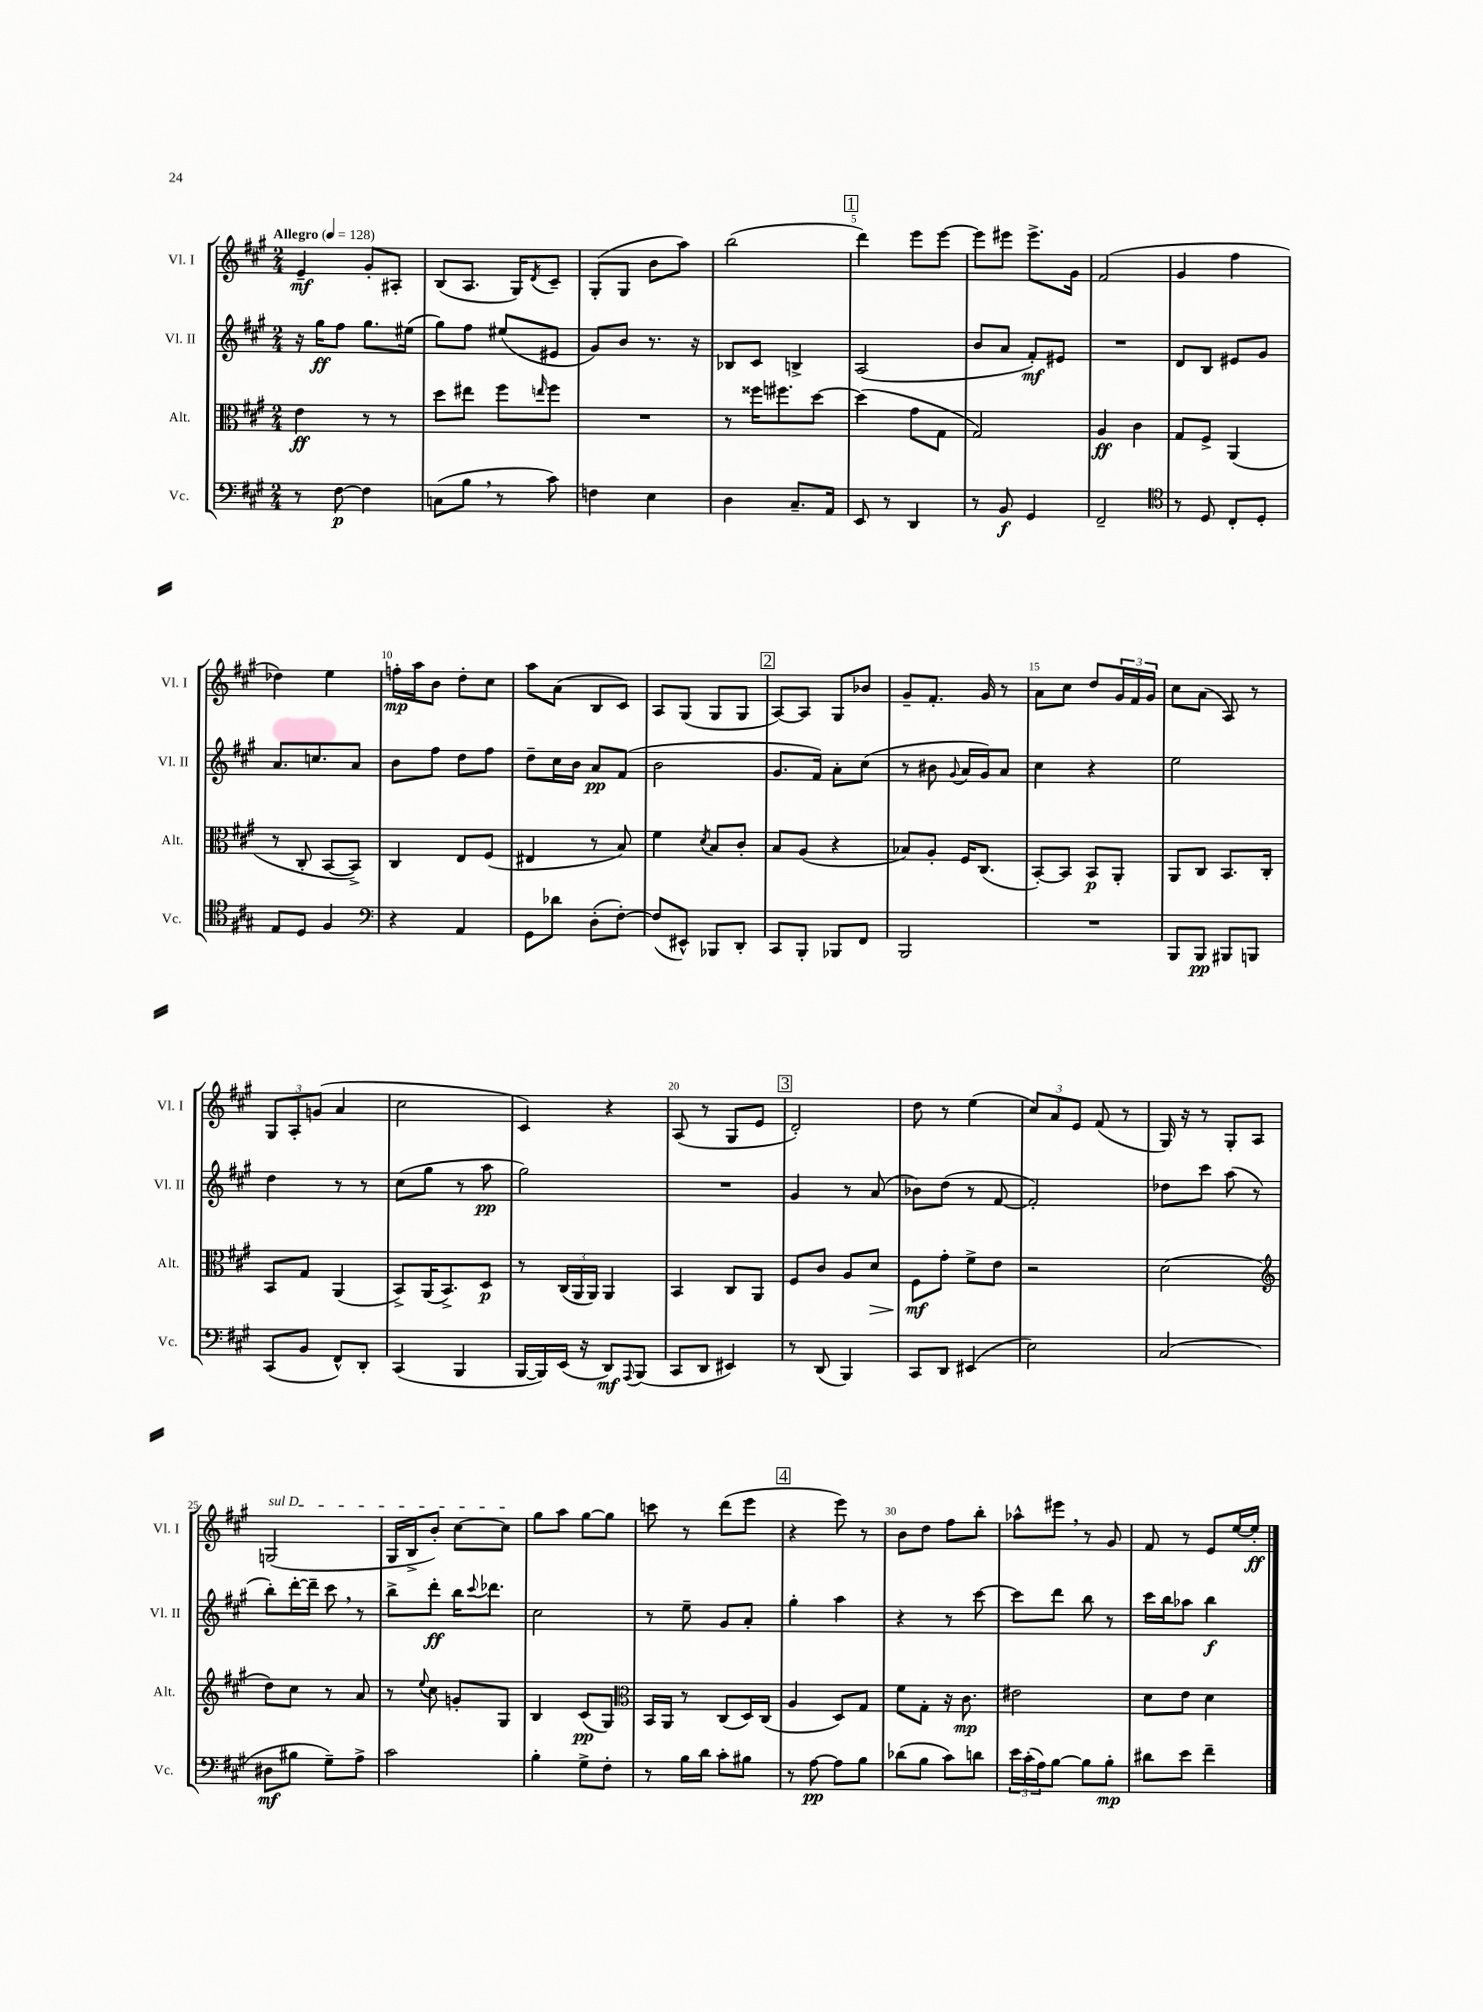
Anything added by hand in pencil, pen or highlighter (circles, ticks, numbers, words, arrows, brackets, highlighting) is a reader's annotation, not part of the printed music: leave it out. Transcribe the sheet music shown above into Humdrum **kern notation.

**kern	**kern	**kern	**kern
*staff4	*staff3	*staff2	*staff1
*clefF4	*clefC3	*clefG2	*clefG2
*k[f#c#g#]	*k[f#c#g#]	*k[f#c#g#]	*k[f#c#g#]
*M2/4	*M2/4	*M2/4	*M2/4
*MM128	*MM128	*MM128	*MM128
8r	4e\	16r	4e~/
.	.	16gg#\LK	.
[8F#\	.	8ff#\J	.
4F#\]	8r	8.gg#\L	8g#'/L
.	8r	.	8A#'/J
.	.	(16ee#\Jk	.
=	=	=	=
(8C\L	8dd\L	8gg#\L)	(8B/L
8B\J	8ee#\J	8ff#\J	8.A/J
8r	8ff#\L	(8ee#/L	.
.	.	.	16G#/LK)
.	16qqee/	.	8qd/
8c#\)	8ff#\J	8e#/J	8c#~/J
=	=	=	=
4F\	2r	8g#/L)	(8G#'/L
.	.	8b/J	8G#/J
4E\	.	8.r	8b\L
.	.	.	8aa\J)
.	.	16r	.
=	=	=	=
4D\	8r	8B-/L	(2bb\
.	16ff##\LK	8c#/J	.
.	8.ff#\	.	.
8.C#~/L	.	4B^/	.
.	[8dd\J	.	.
16AA/Jk	.	.	.
=	=	=	=
8EE/	(4dd\]	(2A/	4ddd\)
8r	.	.	.
4DD/	8g#\L	.	8eee\L
.	8G#\J	.	[8eee\J
=	=	=	=
8r	2G#/)	8b/L	8eee\]L
8BB/	.	8a/J	8eee#\J
4GG#/	.	8f#'/L)	8.eee#^\L
.	.	8e#/J	.
.	.	.	16g#\Jk
=	=	=	=
2FF#~/	4A/	2r	(2f#/
.	4c#\	.	.
=	=	=	=
*clefC4	*	*	*
8r	8G#/L	8d/L	4g#/
8D/	8F#^/J	8B/J	.
8C#'/L	(4AA/	8e#/L	4ff#\
8D'/J	.	8g#/J	.
=	=	=	=
8E/L	8r	8.a/L	4dd-\)
8D/J	8C#'/	.	.
.	.	8.cc/	.
4F#/	[8BB/L	.	4ee\
.	8BB^/]J)	8a/J	.
=	=	=	=
*clefF4	*	*	*
4r	4C#/	8b\L	16ff'\LL
.	.	.	16aa\J
.	.	8ff#\J	8b\J
4AA/	8E/L	8dd\L	8dd'\L
.	(8F#/J	8ff#\J	8cc#\J
=	=	=	=
8GG#\L	4E#/	8dd~\L	8aa\L
8d-\J	.	16cc#\L	(8a\J
.	.	16b\JJ	.
(8D'\L	8r	8a/L	8B/L
[8F#'\J)	8B/)	(8f#/J	8c#/J)
=	=	=	=
(8F#/]L	4f#\	2b\	8A/L
8EE#^^/J)	.	.	(8G#/J
.	8qd/	.	.
8BBB-/L	8B/L	.	8G#/L
8DD'/J	8c#'/J	.	8G#/J
=	=	=	=
8CC#/L	8B/L	8.g#/L	[8A/L)
8BBB'/J	(8A/J	.	8A/]J
.	.	16f#/Jk)	.
8BBB-/L	4r	8a'\L	8G#/L
8FF#/J	.	(8cc#\J	8b-/J
=	=	=	=
2BBB/	8B-/L)	8r	8g#~/L
.	8A'/J	8b#\	8.f#'/J
.	.	8qqg#/	.
.	16F#/LK	16a/LL	.
.	(8.C#/J	16g#/J)	16g#/
.	.	8a/J	8r
=	=	=	=
2r	[8BB'/L)	4cc#\	8a\L
.	8BB/]J	.	8cc#\J
.	8BB/L	4r	8dd/L
.	8AA'/J	.	24g#/L
.	.	.	24f#/
.	.	.	24g#/JJ
=	=	=	=
8BBB/L	8AA/L	2ee\	8cc#\L
8BBB/J	8C#/J	.	(8a\J
8BBB#/L	8.BB/L	.	8A/)
8BBB/J	.	.	8r
.	16C#'/Jk	.	.
=	=	=	=
(8CC#/L	8BB/L	4dd\	12G#/L
.	.	.	12A'/
8BB/J	8G#/J	.	.
.	.	.	(12g/J
8FF#^^/L)	(4AA/	8r	4a/
8DD'/J	.	8r	.
=	=	=	=
(4CC#/	8BB^/L)	(8cc#\L	2cc#\
.	(16AA/K	8gg#\J	.
.	8.BB^/)	.	.
4BBB/	.	8r	.
.	8D/J	8aa\	.
=	=	=	=
[16BBB/LL	8r	2gg#\)	4c#/)
16BBB/])	.	.	.
(16EE/JJ	(24C#/LL	.	.
.	24AA/	.	.
16r	.	.	.
.	24AA/JJ)	.	.
8DD/L)	4AA/	.	4r
8qqAAA/	.	.	.
(8BBB/J	.	.	.
=	=	=	=
8CC#/L	4BB/	2r	(8A/
8DD/J	.	.	8r
4EE#/)	8C#/L	.	8G#/L
.	8AA/J	.	8e/J
=	=	=	=
8r	8F#/L	4g#/	2d'/)
(8DD/	8c#/J	.	.
4BBB/)	8A/L	8r	.
.	8d/J	(8a/	.
=	=	=	=
8CC#/L	8F#\L	8b-\L)	8dd\
8DD/J	8g#'\J	(8dd\J	8r
(4EE#/	8f#^\L	8r	(4ee\
.	8e\J	[8f#/	.
=	=	=	=
2E\)	2r	2f#'/])	12cc#/L)
.	.	.	12a/
.	.	.	12e/J
.	.	.	(8f#/
.	.	.	8r
=	=	=	=
(2C#/	(2d\	8dd-\L	16G#/)
.	.	.	16r
.	.	8ccc#\J	8r
.	.	(8aa\	8G#'/L
.	.	8r	8A/J
=	=	=	=
*	*clefG2	*	*
8D#\L	8dd\L)	8bb'\L)	(2G/
8B#\J	8cc#\J	[16ddd'\L	.
.	.	16ddd~\]JJ	.
8G#~\L)	8r	8ccc#\	.
8A^\J	8a/	8r	.
=	=	=	=
2c#\	8r	8bb^\L	16G#/LL
.	.	.	16B^/J
.	8qqee/	.	.
.	8cc#\	8ddd'\J	8b'/J)
.	8g'/L	16bb\LK	[8cc#\L
.	.	8qqccc#/	.
.	.	8.ddd-\J	.
.	8G#/J	.	8cc#\]J
=	=	=	=
4B'\	4B/	2cc#\	8gg#\L
.	.	.	8aa\J
8G#^\L	(8c#/L	.	[8gg#\L
8F#'\J	8G#/J)	.	8gg#\]J
=	=	=	=
*	*clefC3	*	*
8r	16BB/LL	8r	8ccc\
.	16AA/JJ	.	.
16B\LL	8r	8ee~\	8r
16d\JJ	.	.	.
8c#'\L	(8C#/L	8g#/L	(8ddd\L
8B#\J	16D/L)	8a'/J	8eee\J
.	(16C#/JJ	.	.
=	=	=	=
8r	4A/	4gg#'\	4r
[8A\	.	.	.
8A\]L	8D/L)	4aa\	8eee\)
8B\J	8G#/J	.	8r
=	=	=	=
(8d-\L	8f#\L	4r	8b\L
8B\J	8G#'\J	.	8dd\J
8c#\L)	16r	8r	8ff#\L
.	8.c#\	.	.
8d\J	.	[8ccc#\	8bb'\J
=	=	=	=
24e\LL	2e#\	8ccc#\]L	8aa-^^\L
(24c#'\	.	.	.
24A\J)	.	.	.
[8B\J	.	8ddd\J	8eee#\J
8B\]L	.	8bb\	8r
8B'\J	.	8r	8g#/
=	=	=	=
8d#\L	8d\L	16ccc#\LL	8f#/
.	.	16bb\J	.
8e\J	8e\J	8aa-\J	8r
4f#~\	4d\	4bb\	8e/L
.	.	.	[16ee/L
.	.	.	16ee'/]JJ
==	==	==	==
*-	*-	*-	*-
